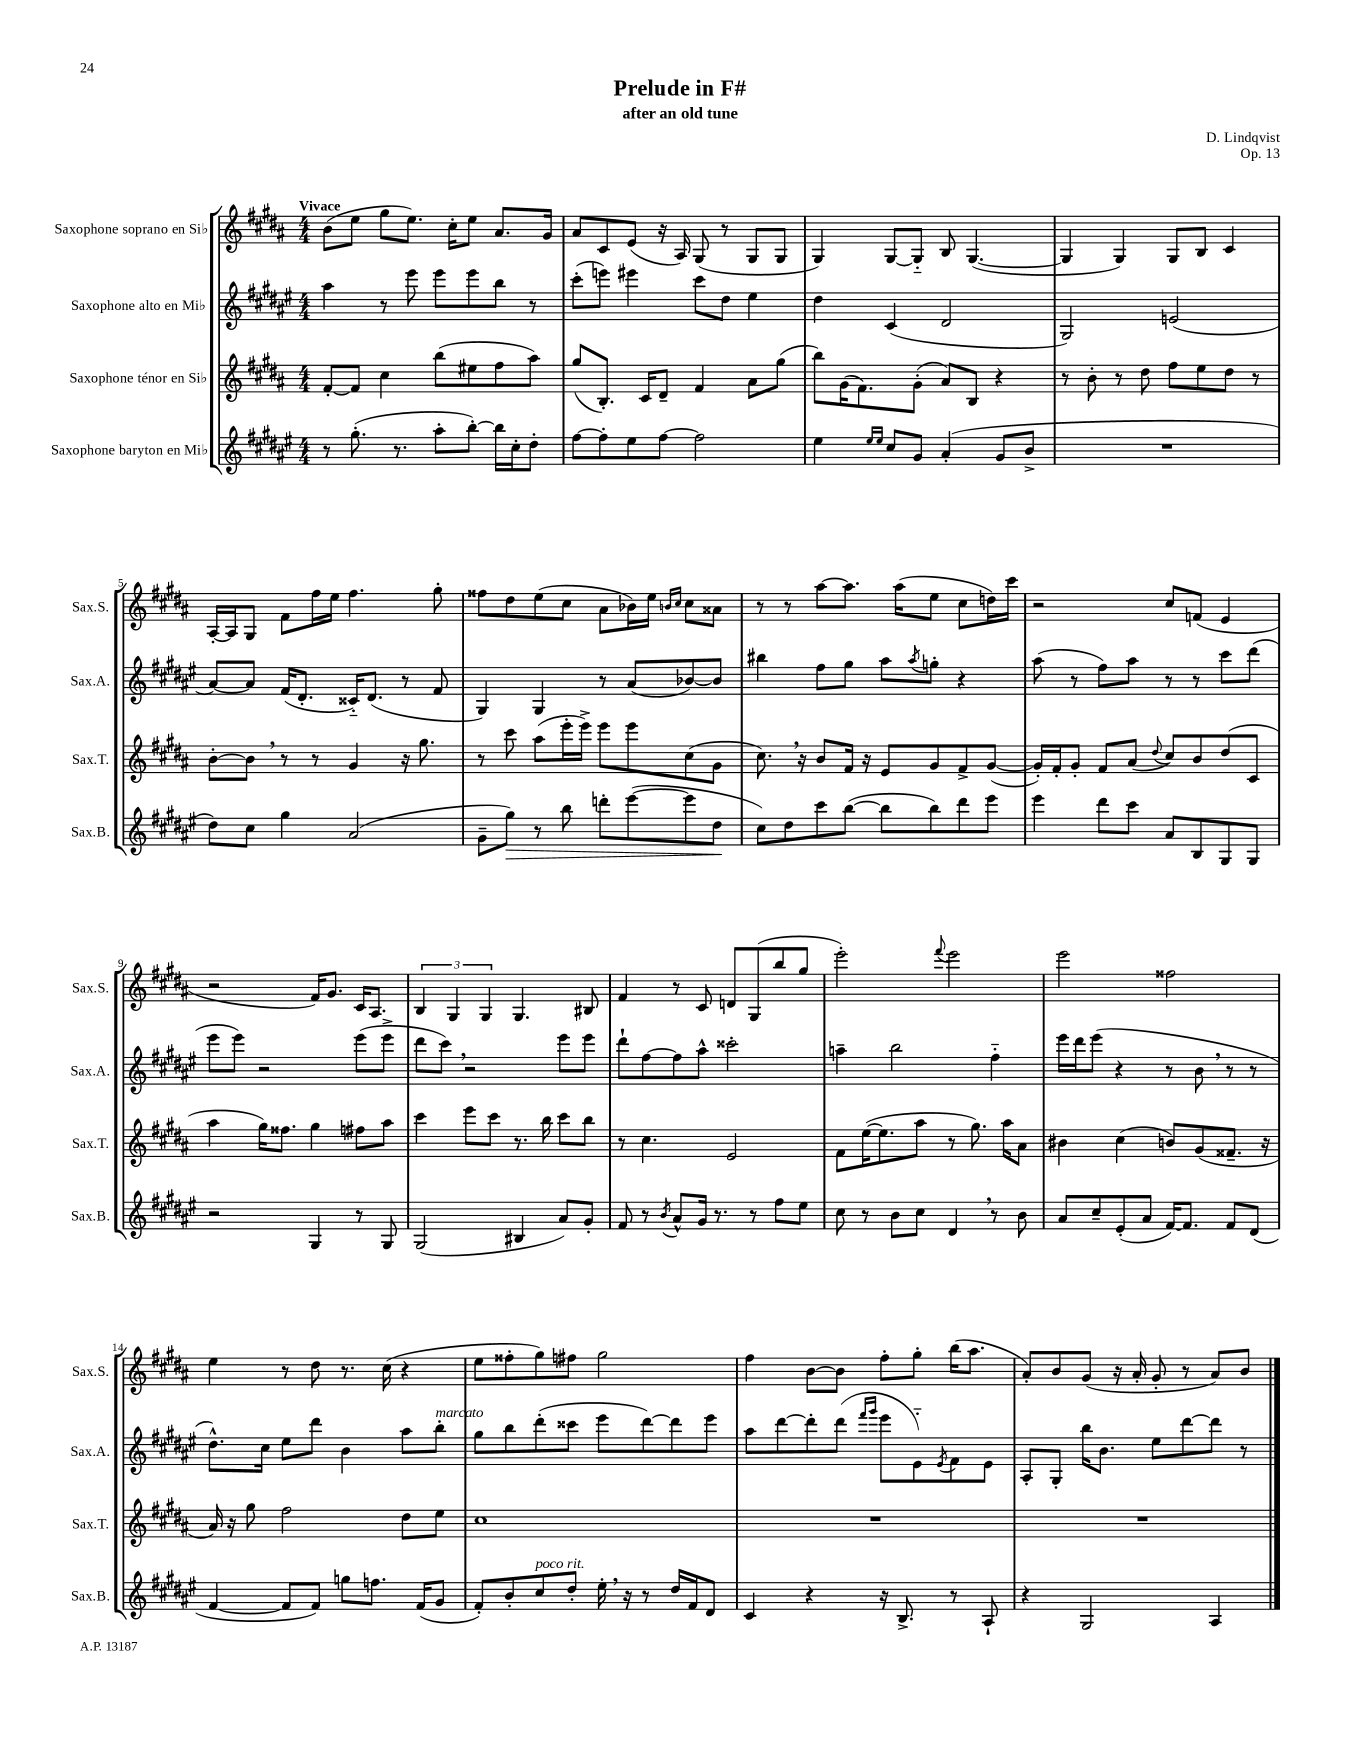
\header { title = "Prelude in F#" composer = "D. Lindqvist" subtitle = "after an old tune" opus = "Op. 13" }
<<
\new StaffGroup <<
\new Staff = "s0" \with { instrumentName = "Saxophone soprano en Sib" shortInstrumentName = "Sax.S." } {
    \clef treble \key b \major \numericTimeSignature \time 4/4 \tempo "Vivace"
    b'8( e''8 gis''8 e''8.) cis''16-. e''8 ais'8. gis'16 |
    ais'8 cis'8 e'8( r16 ais16) gis8( r8 gis8 gis8 |
    gis4) gis8~ gis8-_ b8 gis4.~( |
    gis4 gis4) gis8 b8 cis'4 |
    ais16~-. ais16 gis8 fis'8 fis''16 e''16 fis''4. gis''8-. |
    fisis''8 dis''8 e''8( cis''8 ais'8 bes'16) e''16 \grace { b'16 cis''16 } cis''8 aisis'8 |
    r8 r8 ais''8~ ais''8. ais''16( e''8 cis''8 d''16) cis'''16 |
    r2 cis''8 f'8( e'4 |
    r2 fis'16) gis'8. cis'16 ais8. |
    \tuplet 3/2 { b4 gis4 gis4 } gis4. bis8 |
    fis'4 r8 cis'8 d'8 gis8( b''8 gis''8 |
    e'''2-.) \appoggiatura { fis'''8 } e'''2 |
    e'''2 fisis''2 |
    e''4 r8 dis''8 r8. cis''16( r4 |
    e''8 fisis''8-. gis''8) fis''8 gis''2 |
    fis''4 b'8~ b'8 fis''8-. gis''8-. b''16( ais''8. |
    ais'8-.) b'8 gis'8( r16 ais'16-. gis'8-. r8 ais'8) b'8 \bar "|." |
}
\new Staff = "s1" \with { instrumentName = "Saxophone alto en Mib" shortInstrumentName = "Sax.A." } {
    \clef treble \key fis \major \numericTimeSignature \time 4/4
    ais''4 r8 eis'''8 eis'''8 eis'''8 b''8 r8 |
    cis'''8-.( e'''8) eis'''4 cis'''8 dis''8 eis''4 |
    dis''4 cis'4( dis'2 |
    gis2) e'2( |
    ais'8~) ais'8 fis'16( dis'8.-. cisis'16-_) dis'8.( r8 fis'8 |
    gis4) gis4 r8 ais'8( bes'8~) bes'8 |
    bis''4 fis''8 gis''8 ais''8 \acciaccatura { ais''8 } g''8-. r4 |
    ais''8( r8 fis''8) ais''8 r8 r8 cis'''8 dis'''8( |
    eis'''8 eis'''8) r2 eis'''8( eis'''8-> |
    dis'''8 cis'''8) \breathe r2 eis'''8 eis'''8 |
    dis'''8-! fis''8~ fis''8 ais''8-^ cisis'''2-. |
    a''4-- b''2 fis''4-_ |
    eis'''16 dis'''16 eis'''8( r4 r8 b'8 \breathe r8 r8 |
    dis''8.-^) cis''16 eis''8 dis'''8 b'4 ais''8 b''8-.^\markup { \italic "marcato" } |
    gis''8 b''8 dis'''8-.( cisis'''8 eis'''8 dis'''8~) dis'''8 eis'''8 |
    ais''8 dis'''8~ dis'''8-. dis'''8( \grace { fis'''16 gis'''16 } eis'''8 eis'8-_) \acciaccatura { eis'8 } fis'8 eis'8 |
    ais8-. gis8-. b''16 b'8. eis''8 dis'''8~ dis'''8 r8 \bar "|." |
}
\new Staff = "s2" \with { instrumentName = "Saxophone ténor en Sib" shortInstrumentName = "Sax.T." } {
    \clef treble \key b \major \numericTimeSignature \time 4/4
    fis'8~-. fis'8 cis''4 b''8( eis''8 fis''8 ais''8) |
    gis''8( b8.-.) cis'16 dis'8-- fis'4 ais'8 gis''8( |
    b''8) gis'16( fis'8.) gis'8-.( ais'8) b8 r4 |
    r8 b'8-. r8 dis''8 fis''8 e''8 dis''8 r8 |
    b'8~-. b'8 \breathe r8 r8 gis'4 r16 gis''8. |
    r8 cis'''8 ais''8( e'''16-. e'''16->) e'''8 e'''8 cis''8( gis'8 |
    cis''8.) \breathe r16 b'8 fis'16 r16 e'8 gis'8 fis'8-> gis'8~( |
    gis'16-.) fis'16-. gis'8-. fis'8 ais'8( \appoggiatura { dis''8 } cis''8) b'8 dis''8( cis'8 |
    ais''4 gis''16) fisis''8. gis''4 fis''8 ais''8 |
    cis'''4 e'''8 cis'''8 r8. b''16 cis'''8 b''8 |
    r8 cis''4. e'2 |
    fis'8 e''16~( e''8. ais''8 r8 gis''8.) ais''16 ais'8 |
    bis'4 cis''4( b'8) gis'8( fisis'8.-- r16 |
    ais'16) r16 gis''8 fis''2 dis''8 e''8 |
    cis''1 |
    R1 |
    R1 \bar "|." |
}
\new Staff = "s3" \with { instrumentName = "Saxophone baryton en Mib" shortInstrumentName = "Sax.B." } {
    \clef treble \key fis \major \numericTimeSignature \time 4/4
    r8 gis''8.-.( r8. ais''8-. b''8~-.) b''16 cis''16-. dis''8-. |
    fis''8~ fis''8-. eis''8 fis''8~ fis''2 |
    eis''4 \grace { eis''16 eis''16 } cis''8 gis'8 ais'4-.( gis'8 b'8-> |
    R1 |
    dis''8) cis''8 gis''4 ais'2( |
    gis'8-- gis''8\>) r8 b''8 d'''8-. eis'''8~( eis'''8 dis''8\! |
    cis''8) dis''8 cis'''8 b''8~( b''8 b''8) dis'''8 eis'''8 |
    eis'''4 dis'''8 cis'''8 ais'8 b8 gis8 gis8 |
    r2 gis4 r8 gis8 |
    gis2( bis4 ais'8) gis'8-. |
    fis'8 r8 \acciaccatura { b'8 } ais'8-^ gis'16 r8. r8 fis''8 eis''8 |
    cis''8 r8 b'8 cis''8 dis'4 \breathe r8 b'8 |
    ais'8 cis''8-- eis'8-.( ais'8 fis'16~) fis'8. fis'8 dis'8( |
    fis'4~ fis'8 fis'8) g''8 f''8. fis'16( gis'8 |
    fis'8-.) b'8-. cis''8^\markup { \italic "poco rit." } dis''8-. eis''16-. \breathe r16 r8 dis''16 fis'16 dis'8 |
    cis'4 r4 r16 b8.-> r8 ais8-! |
    r4 gis2 ais4 \bar "|." |
}
>>
>>
